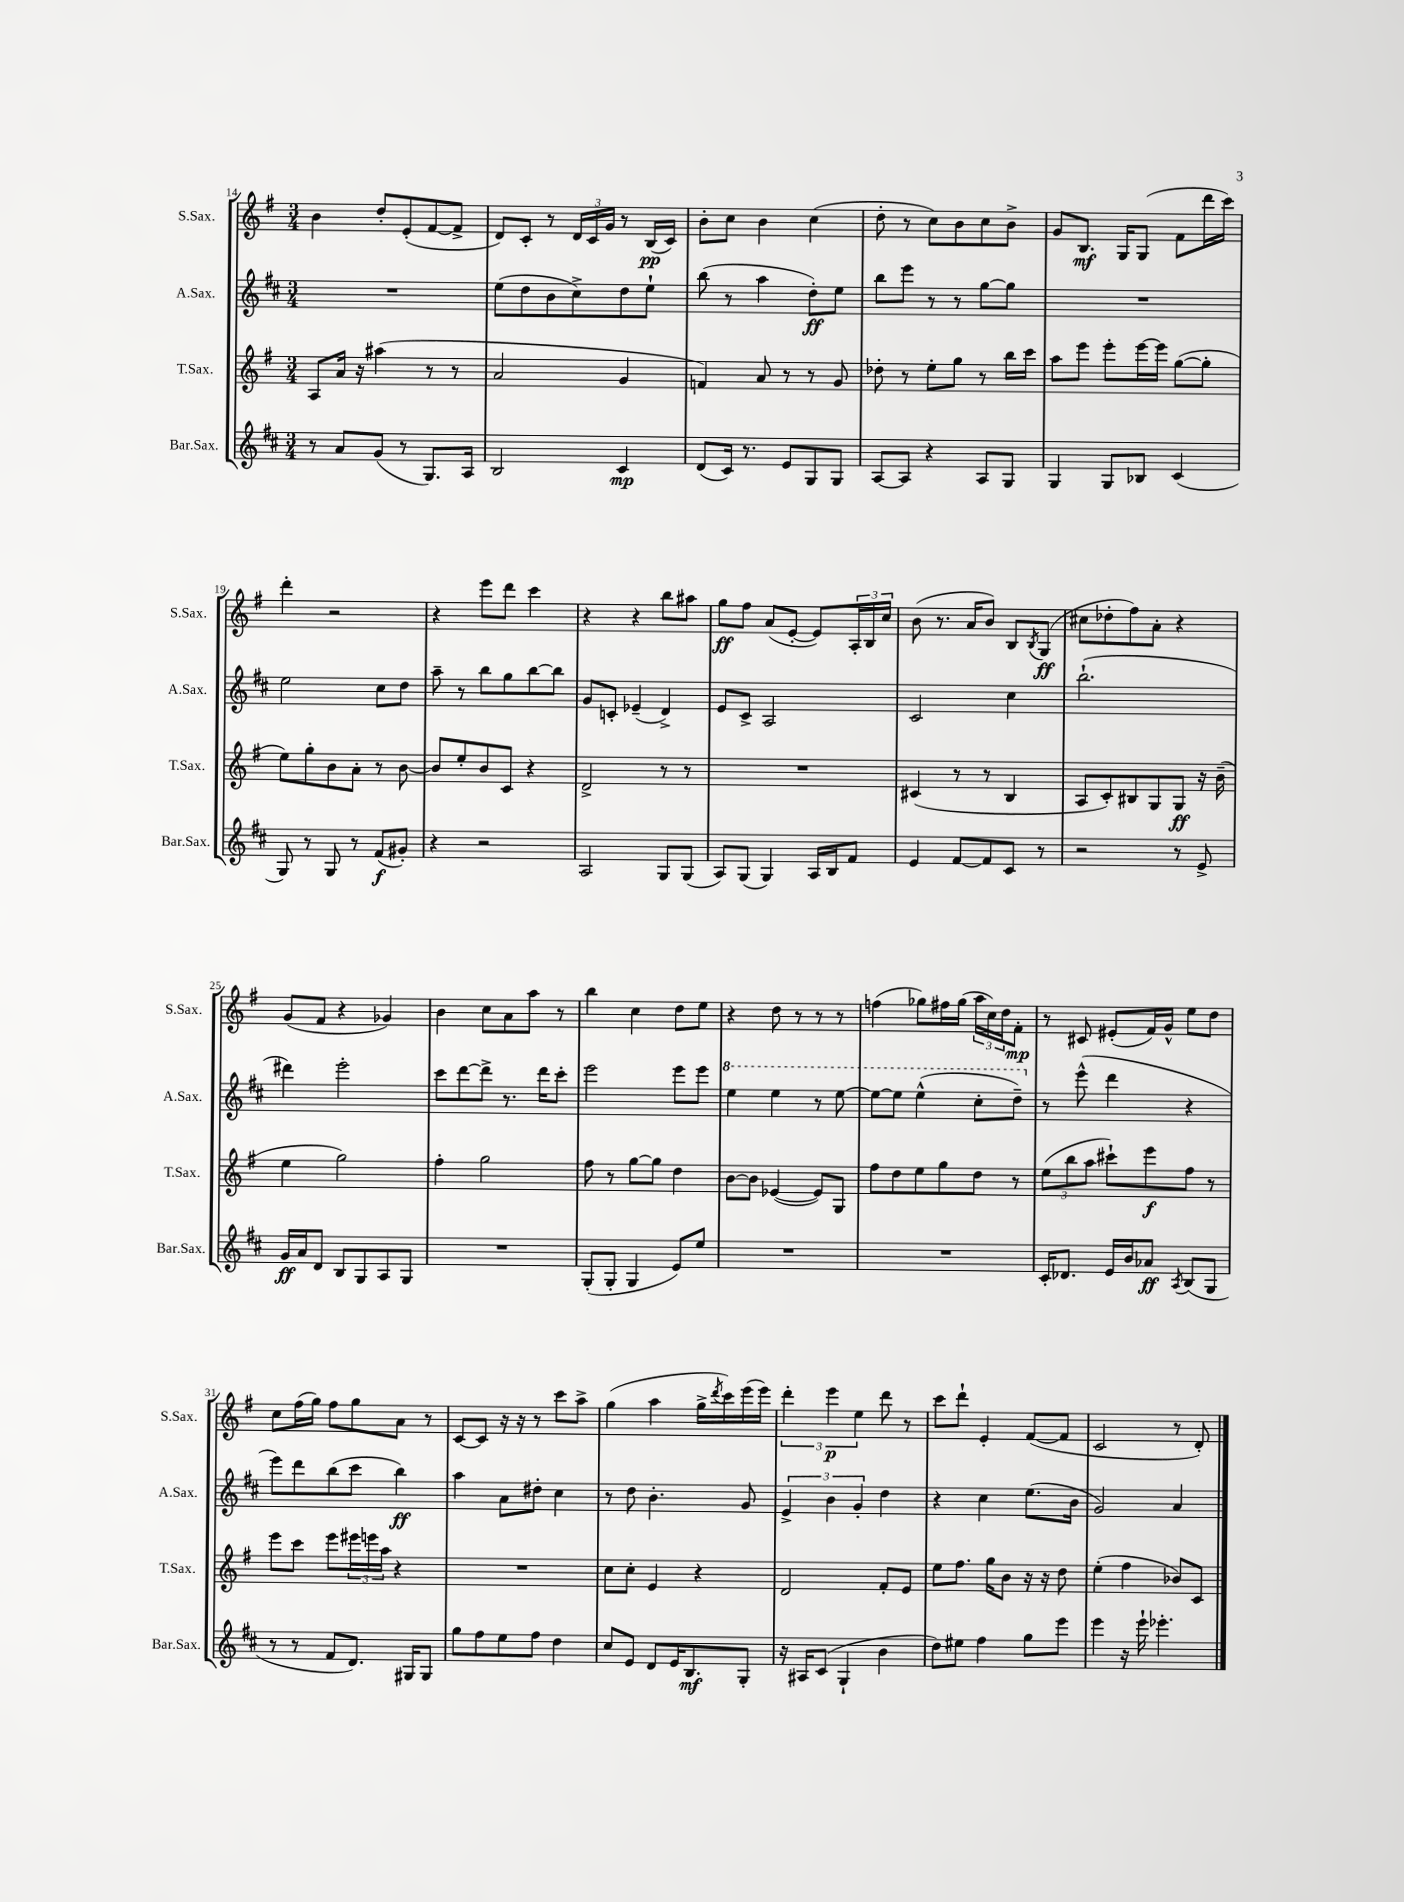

**kern	**kern	**kern	**kern
*staff4	*staff3	*staff2	*staff1
*clefG2	*clefG2	*clefG2	*clefG2
*k[f#c#]	*k[f#]	*k[f#c#]	*k[f#]
*M3/4	*M3/4	*M3/4	*M3/4
8r	8A	2.r	4b
8a	16a	.	.
.	16r	.	.
(8g	(4aa#	.	8dd'
8r	.	.	(8e'
8.G)	8r	.	[8f#
.	8r	.	8f#^]
16A	.	.	.
=	=	=	=
2B	2a	(8ee	8d)
.	.	8dd	8c'
.	.	8b	8r
.	.	8cc#^)	24d
.	.	.	24c
.	.	.	24g
4c#	4g	8dd	8r
.	.	8ee`	(16B
.	.	.	16c)
=	=	=	=
(8d	4f)	(8bb	8b'
16c#)	.	8r	8cc
8.r	.	.	.
.	8a	4aa	4b
8e	8r	.	.
8G	8r	8dd')	(4cc
8G	8g	8ee	.
=	=	=	=
[8A	8dd-'	8bb	8dd'
8A]	8r	8eee	8r
4r	8ee'	8r	8cc)
.	8gg	8r	8b
8A	8r	[8gg	8cc
8G	16bb	8gg]	8b^
.	16ccc	.	.
=	=	=	=
4G	8aa	2.r	8g
.	8eee	.	8.B
8G	8eee'	.	.
.	.	.	16G
8B-	[16eee	.	(8G
.	16eee]	.	.
(4c#	([8gg	.	8f#
.	8gg']	.	16ddd
.	.	.	16ccc)
=	=	=	=
8G)	8ee)	2ee	4ddd'
8r	8gg'	.	.
8G	8b	.	2r
8r	8a'	.	.
(8f#	8r	8cc#	.
8g#')	[8b	8dd	.
=	=	=	=
4r	8b]	8aa~	4r
.	8ee'	8r	.
2r	8b	8bb	8eee
.	8c	8gg	8ddd
.	4r	[8bb	4ccc
.	.	8bb]	.
=	=	=	=
2A	2d^	8g	4r
.	.	8c'	.
.	.	(4e-~	4r
8G	8r	4d^)	8bb
(8G	8r	.	8aa#
=	=	=	=
8A)	2.r	8e	8gg
(8G	.	8c#^	8ff#
4G)	.	2A	(8a
.	.	.	[8e'
16A	.	.	8e])
16B	.	.	.
8f#	.	.	24A'
.	.	.	24B
.	.	.	24cc
=	=	=	=
4e	(4c#	2c#	(8b
.	.	.	8.r
[8f#	8r	.	.
.	.	.	16a
8f#]	8r	.	8b)
8c#	4B	4cc#	8B
.	.	.	8qB
8r	.	.	(8G
=	=	=	=
2r	8A	(2.bb`	8cc#
.	8c')	.	8dd-'
.	8B#	.	8ff#)
.	8G	.	8a'
8r	8G	.	4r
8e^	16r	.	.
.	(16b~	.	.
=	=	=	=
16g	4ee	4ddd#)	(8g
16a	.	.	.
8d	.	.	8f#
8B	2gg)	2eee'	4r
8G	.	.	.
8A	.	.	4g-)
8G	.	.	.
=	=	=	=
2.r	4ff#'	8ccc#	4b
.	.	[8ddd	.
.	2gg	8ddd^]	8cc
.	.	8.r	8a
.	.	.	8aa
.	.	16ddd	.
.	.	8ccc#'	8r
=	=	=	=
(8G'	8ff#	2eee	4bb
8G'	8r	.	.
4G	[8gg	.	4cc
.	8gg]	.	.
8e)	4dd	8eee	8dd
8ee	.	8eee	8ee
=	=	=	=
2.r	[8b	4eee	4r
.	8b]	.	.
.	([4e-	4eee	8dd
.	.	.	8r
.	8e-])	8r	8r
.	8G	[8eee	8r
=	=	=	=
2.r	8ff#	8eee_	(4ff
.	8dd	8eee]	.
.	8ee	(4eee^^	8gg-)
.	8gg	.	16ff#
.	.	.	(16gg-
.	8dd	8ccc#'	24aa
.	.	.	24cc)
.	.	.	24dd
.	8r	8ddd~)	8f#'
=	=	=	=
16c#'	(12ee	8r	8r
8.d-	.	.	.
.	12bb	.	.
.	.	(8eee^^	8c#
.	12aa	.	.
16e	8ccc#`)	4ddd	(8e#'
16b	.	.	.
8a-	8eee	.	16f#)
.	.	.	16g^^
8qA	.	.	.
(8B	8ff#	4r	8ee
8G	8r	.	8dd
=	=	=	=
8r	8eee	8eee)	8cc
8r	8ccc	8ddd	(16ff#
.	.	.	16gg)
8f#	8eee	(8bb	8ff#
8.d)	24eee#	8ccc#	8gg
.	24eee	.	.
.	24aa	.	.
.	4r	4bb)	8a
16G#	.	.	.
8G#	.	.	8r
=	=	=	=
8gg	2.r	4aa	[8c
8ff#	.	.	8c]
8ee	.	8a	16r
.	.	.	16r
8ff#	.	8dd#'	8r
4dd	.	4cc#	8ccc
.	.	.	8aa^
=	=	=	=
8cc#	8cc	8r	(4gg
8e	8cc'	8dd	.
8d	4e	4.b'	4aa
16e	.	.	.
8.B	.	.	.
.	4r	.	16gg^
.	.	.	8qddd
.	.	.	16ccc)
8G'	.	8g	(16eee
.	.	.	16eee)
=	=	=	=
16r	2d	6e^	6ddd'
16A#	.	.	.
(8c#	.	.	.
.	.	6b	6eee
4G`	.	.	.
.	.	6g'	6ee
4b	8f#'	4dd	8ddd
.	8e	.	8r
=	=	=	=
8dd)	8ee	4r	8ccc
8ee#	8.ff#	.	8ddd`
4ff#	.	4cc#	4e'
.	16gg	.	.
.	8b	.	.
8gg	16r	(8.ee	([8f#
.	16r	.	.
8eee	8dd	.	8f#]
.	.	16b	.
=	=	=	=
4eee	(4ee'	2g)	2c
16r	4ff#	.	.
16eee`	.	.	.
4.eee-'	.	.	.
.	8b-)	4a	8r
.	8c	.	8d')
==	==	==	==
*-	*-	*-	*-
